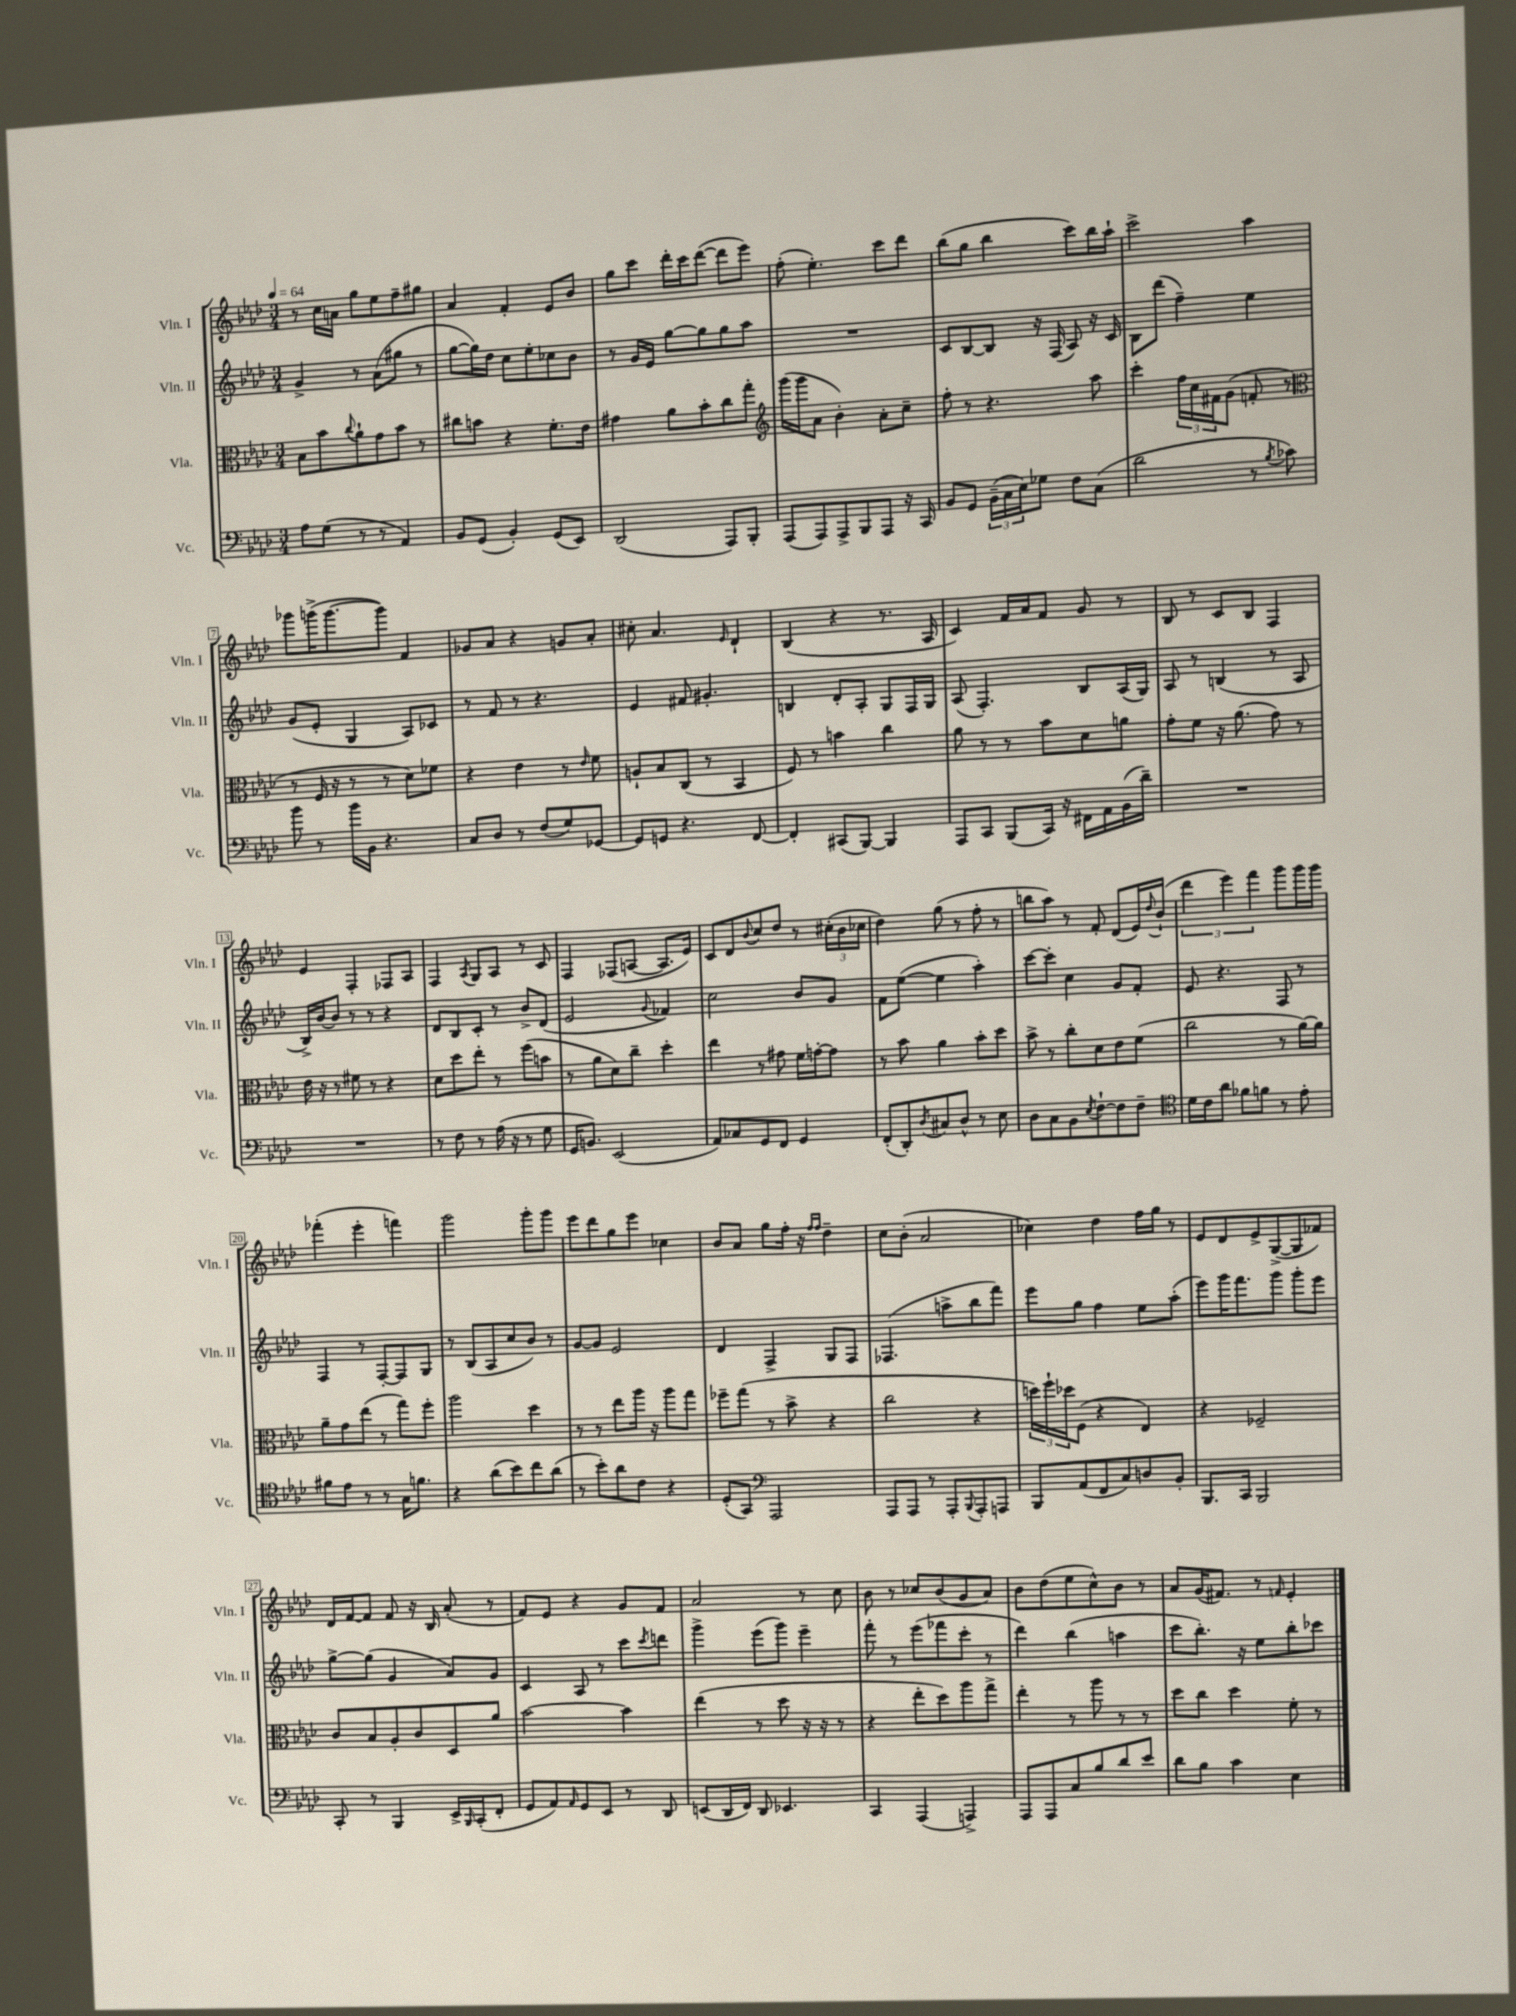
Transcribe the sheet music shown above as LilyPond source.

<<
\new StaffGroup <<
\new Staff = "s0" \with { instrumentName = "Vln. I" shortInstrumentName = "Vln. I" } {
    \clef treble \key aes \major \numericTimeSignature \time 3/4 \tempo 4 = 64
    r8 c''16 a'16 g''8 ees''8 f''8-- gis''8 |
    aes'4 f'4-. ees'8 bes'8 |
    g''8 c'''8 des'''16-. c'''16 des'''8~( des'''8 ees'''8) |
    f''8-.( ees''4.-.) c'''8 des'''8 |
    bes''8( g''8 bes''4 c'''8) bes''16 aes''16-! |
    c'''2-> aes''4 |
    ges'''8 g'''16->( g'''8.~ g'''8) f'4 |
    ges'8 aes'8 r4 g'8 aes'8-. |
    cis''8-. aes'4. \grace { ees'16 } des'4-! |
    bes4( r4 r8. aes16 |
    c'4) f'16 aes'16 f'8 g'8 r8 |
    bes8 r8 c'8 bes8 f4 |
    ees'4 f4-. fes8 aes8 |
    f4 \acciaccatura { aes8 } g8 aes8 r8 c'8 |
    f4 fes8( a8~ a8. ees'16) |
    c'8 des'8 \appoggiatura { bes'8 } c''8 des''8 r8 \tuplet 3/2 { cis''16-.( bes'16 ces''16 } |
    des''4) g''8( r8 f''8-. r8 |
    b''8 aes''8) r8 f'8-. des'8( ees'16) \appoggiatura { des''8 } bes'16-!( |
    \tuplet 3/2 { des'''4 ees'''4) f'''4 } g'''8 g'''16 g'''16 |
    fes'''4-.( ees'''4-. f'''4) |
    g'''2 g'''8-. g'''8 |
    ees'''8 des'''8 g''8 ees'''8 ces''4 |
    bes'8 aes'8 g''8 f''16-. r16 \grace { f''16 f''16 } des''4-- |
    c''8 bes'8-.( aes'2 |
    ces''4) des''4 f''16 g''16 r8 |
    ees'8 des'8 ees'8-> g8~->( g8 fes'8) |
    des'16 f'16~ f'8 f'8 r16 bes16 aes'8-.( r8 |
    f'8) ees'8 r4 g'8 f'8 |
    aes'2 r8 c''8 |
    bes'8 r8 ces''8 bes'8( g'8 aes'8) |
    bes'8 des''8( ees''8 c''8-^) bes'8 r8 |
    aes'8 g'16( fis'8.) r8 \grace { f'16 } ees'4-. \bar "|." |
}
\new Staff = "s1" \with { instrumentName = "Vln. II" shortInstrumentName = "Vln. II" } {
    \clef treble \key aes \major \numericTimeSignature \time 3/4
    g'4-> r8 aes'8( gis''8 r8 |
    g''8~ g''16) des''16 c''8 ees''8-. ces''8 bes'8 |
    r8 g'16 ees'16 g''8~ g''8 g''8 aes''8 |
    R2. |
    c'8 bes8~ bes8 r16 f16( aes8) r16 c'16 |
    bes8 des'''8( f''4--) ees''4 |
    g'8( ees'8-. g4 aes8) ces'8 |
    r8 f'8 r8 r4. |
    ees'4 fis'8 gis'4.-. |
    b4 des'8-. aes8-. g8 f16 g16 |
    aes8( f4.-.) bes8 aes16( g16) |
    aes8 r8 b4( r8 aes8 |
    bes16->) bes'16~ bes'8 r8 r8 r4 |
    des'8 bes8 c'8-. r8 bes'8-> des'8( |
    ees'2 \appoggiatura { g'8 } fes'4) |
    c''2 bes'8 g'8 |
    f'8 ees''8~( ees''4 aes''4-.) |
    c'''8~ c'''8-. c''4 g'8 f'8-. |
    ees'8 r4. f8 r8 |
    f4 r8 f8~-. f8 g8 |
    r8 bes8( aes8 c''8 bes'8) r8 |
    g'8~ g'8 ees'2 |
    des'4 f4-> g8 f8 |
    fes4.( a''8-> bes''8 f'''8) |
    ees'''8 g''8 f''4 ees''8 aes''8-.( |
    ees'''8) g'''16 f'''8. g'''8 g'''8-. ees'''8 |
    g''8~-> g''8( g'4 aes'8) g'8 |
    c'4 aes8 r8 c'''8 \acciaccatura { c'''8 } d'''8 |
    g'''4-> ees'''8( g'''8) ees'''4-- |
    f'''8-. r8 ees'''8( fes'''8 c'''8-. r8 |
    des'''4) bes''4( a''4 |
    c'''8 bes''8.-.) r16 ees''8 bes''8-. ces'''8 \bar "|." |
}
\new Staff = "s2" \with { instrumentName = "Vla." shortInstrumentName = "Vla." } {
    \clef alto \key aes \major \numericTimeSignature \time 3/4
    bes8 bes'8 \appoggiatura { c''8 } aes'8-! g'8 bes'8 r8 |
    cis''8 b'8 r4 f'8.-. ees'16 |
    gis'4 aes'8 bes'8-. c''8 g''8-. |
    \clef treble g'''16( g'''16 aes'8 bes'4-.) aes'8-. c''8-- |
    f''8-. r8 r4. aes''8 |
    c'''4-. \tuplet 3/2 { f''16 c''16 fis'16 } g'8( f'8-. r8 |
    \clef alto r8 f16 r16 r8 r8 des'8) fes'8 |
    r4 ees'4 r8 \grace { ees'16 } f'8 |
    a8-! bes8 c8( r8 bes,4 |
    f8) r8 b'4 c''4 |
    aes'8 r8 r8 bes'8 des'8 a'8 |
    g'8-. f'8 r16 aes'8.( g'8) r8 |
    ees'16 r16 r8 fis'8 r8 r4 |
    des'8 des''8 ees''8-. r8 f''8( b'8 |
    r8 aes'8 des'8) c''8-- des''4-. |
    ees''4 r8 gis'8 f'16 g'16~-. g'8 |
    r8 bes'8 aes'4 bes'8-. des''8 |
    bes'8-> r8 c''8-. des'8 ees'8 f'8( |
    c''2 r8 aes'16~) aes'16 |
    aes'8-- g'8 ees''8( r8 g''8) f''8-. |
    aes''2 des''4 |
    r8 r8 ees''8 aes''16 r16 aes''8 g''8 |
    fes''8-- g''8( r8 bes'8-> r4 |
    c''2 r4 |
    \tuplet 3/2 { d''16) f''16-! des''16 } f8( r4 ees4) |
    r4 fes2-- |
    c'8 bes8 aes8-. c'8 des8 aes'8 |
    bes'2~ bes'4 |
    ees''4( r8 des''8 r16 r16 r8 |
    r4 ees''8-. des''8) aes''8 g''8-> |
    ees''4-. r8 aes''8 r8 r8 |
    des''8 c''8 des''4 f'8-. r8 \bar "|." |
}
\new Staff = "s3" \with { instrumentName = "Vc." shortInstrumentName = "Vc." } {
    \clef bass \key aes \major \numericTimeSignature \time 3/4
    aes8 g8( r8 r8 aes,4) |
    bes,8 g,8( bes,4-.) g,8( ees,8) |
    des,2( aes,,8) bes,,8-. |
    aes,,8( aes,,8) aes,,8-> bes,,8 aes,,8 r16 c,16 |
    bes,8 g,8 \tuplet 3/2 { bes,16--( c16 ees16) } ges8 f8 c8( |
    des'2 r8 \acciaccatura { bes8 } ces'8) |
    bes'8 r8 bes'16 bes,16 r4. |
    c8 des8 r8 f8( g8) ges,8~ |
    ges,8 g,8 r4. f,8~ |
    f,4-. cis,8( bes,,8~) bes,,4 |
    aes,,8 c,8 bes,,8( c,16) r16 fis,16 aes,16 bes,16( des'16--) |
    R2. |
    R2. |
    r8 f8 r8 aes16( r16 r8 g8 |
    g,16 b,8.) ees,2( |
    aes,8) ces8 g,8 f,8 g,4 |
    f,8-.( des,8-.) \acciaccatura { des8 } cis8 des8-^ r8 ees8 |
    des8 c8 bes,8 \acciaccatura { ees8 } f8~-! f8 f8-- |
    \clef tenor des'16 c'16 aes'8 fes'8 f'8 r8 ees'8-. |
    fis'8 ees'8 r8 r8 g16 f'8. |
    r4 aes'8( bes'8) c''8 aes'8( |
    r8 bes'8-.) aes'8 c'8 r4 |
    des8-.( g,8) \clef bass aes,,2 |
    aes,,8 aes,,8 r8 aes,,8-. \appoggiatura { bes,,8 } aes,,8-. a,,8 |
    bes,,8 aes,8( f,8 c8) d8 bes,8-. |
    bes,,8. c,16 bes,,2 |
    c,8-. r8 bes,,4 ees,16-> \grace { bes,,16 } c,16-.( f,8-. |
    g,8 aes,8) \grace { aes,16 } g,8 ees,8 r8 des,8 |
    e,8( des,16 f,16) des,8 ees,4. |
    c,4 aes,,4( a,,4->) |
    aes,,8 aes,,8 c8 bes8 des'8 ees'8 |
    des'8 bes8 c'4 ees4 \bar "|." |
}
>>
>>
\layout { \context { \Score \override BarNumber.stencil = #(make-stencil-boxer 0.1 0.3 ly:text-interface::print) } }
